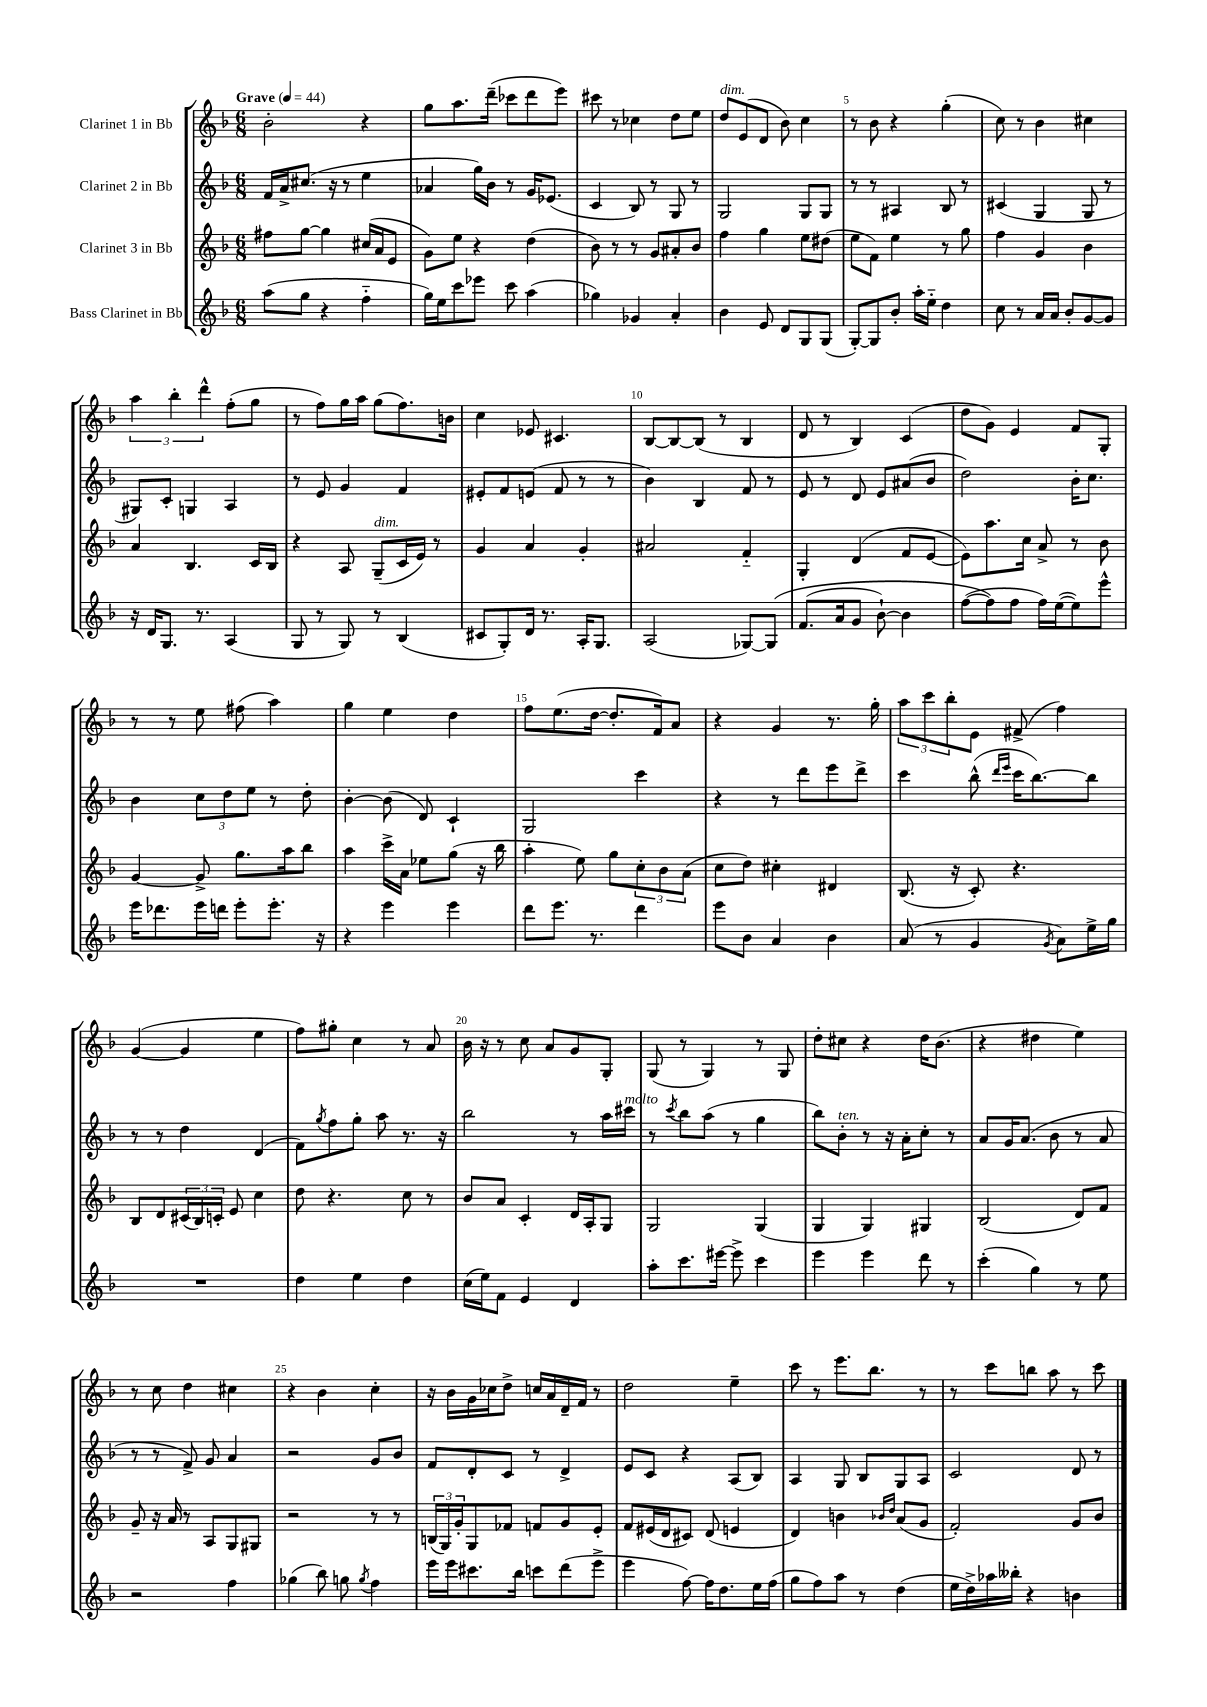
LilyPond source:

<<
\new StaffGroup <<
\new Staff = "s0" \with { instrumentName = "Clarinet 1 in Bb" } {
    \clef treble \key f \major \numericTimeSignature \time 6/8 \tempo "Grave" 4 = 44
    bes'2-. r4 |
    g''8 a''8. d'''16--( ces'''8 d'''8 e'''8) |
    cis'''8 r8 ces''4 d''8 e''8 |
    d''8^\markup { \italic "dim." } e'8( d'8 bes'8) c''4 |
    r8 bes'8 r4 g''4-.( |
    c''8) r8 bes'4 cis''4 |
    \tuplet 3/2 { a''4 bes''4-. d'''4-^ } f''8-.( g''8 |
    r8 f''8) g''16 a''16 g''8( f''8.) b'16 |
    c''4 ees'8 cis'4. |
    bes8~ bes8~ bes8( r8 bes4 |
    d'8 r8 bes4) c'4( |
    d''8 g'8) e'4 f'8 g8-. |
    r8 r8 e''8 fis''8( a''4) |
    g''4 e''4 d''4 |
    f''8 e''8.( d''16~ d''8.-. f'16) a'8 |
    r4 g'4 r8. g''16-. |
    \tuplet 3/2 { a''8 c'''8 bes''8-. } e'8 fis'8->( f''4) |
    g'4~( g'4 e''4 |
    f''8) gis''8-. c''4 r8 a'8 |
    bes'16 r16 r8 c''8 a'8 g'8 g8-. |
    g8( r8 g4) r8 g8 |
    d''8-. cis''8 r4 d''16 bes'8.( |
    r4 dis''4 e''4) |
    r8 c''8 d''4 cis''4 |
    r4 bes'4 c''4-. |
    r16 bes'16 g'16 ces''16 d''8-> c''16 a'16 d'16-- f'16 r8 |
    d''2 e''4-- |
    c'''8 r8 e'''8. bes''8. r8 |
    r8 c'''8 b''8 a''8 r8 c'''8 \bar "|." |
}
\new Staff = "s1" \with { instrumentName = "Clarinet 2 in Bb" } {
    \clef treble \key f \major \numericTimeSignature \time 6/8
    f'16 a'16-> cis''8.( r16 r8 e''4 |
    aes'4 g''16) bes'16 r8 g'16 ees'8.( |
    c'4 bes8) r8 g8 r8 |
    g2 g8 g8 |
    r8 r8 ais4 bes8 r8 |
    cis'4( g4 g8 r8 |
    gis8) c'8-. g4 a4 |
    r8 e'8 g'4 f'4 |
    eis'8-. f'8 e'8( f'8 r8 r8 |
    bes'4) bes4 f'8 r8 |
    e'8 r8 d'8 e'8 ais'8( bes'8 |
    d''2) bes'16-. c''8. |
    bes'4 \tuplet 3/2 { c''8 d''8 e''8 } r8 d''8-. |
    bes'4~-. bes'8( d'8) c'4-! |
    g2 c'''4 |
    r4 r8 d'''8 e'''8 d'''8-> |
    c'''4 bes''8-^( \grace { d'''16 e'''16 } c'''16 bes''8.~) bes''8 |
    r8 r8 d''4 d'4( |
    f'8) \acciaccatura { g''8 } f''8 g''8-. a''8 r8. r16 |
    bes''2 r8 a''16 cis'''16^\markup { \italic "molto" } |
    r8 \acciaccatura { c'''8 } bes''8 a''8( r8 g''4 |
    bes''8) bes'8-.^\markup { \italic "ten." } r8 r16 a'16-. c''8-. r8 |
    a'8 g'16 a'8.( bes'8 r8 a'8 |
    r8 r8 f'8->) g'8 a'4 |
    r2 g'8 bes'8 |
    f'8 d'8-. c'8 r8 d'4-> |
    e'8 c'8 r4 a8( bes8) |
    a4 g8 bes8 g8 a8 |
    c'2 d'8 r8 \bar "|." |
}
\new Staff = "s2" \with { instrumentName = "Clarinet 3 in Bb" } {
    \clef treble \key f \major \numericTimeSignature \time 6/8
    fis''8 g''8~ g''4 cis''16( a'16 e'8 |
    g'8) e''8 r4 d''4( |
    bes'8) r8 r8 g'8 ais'8-. bes'8 |
    f''4 g''4 e''8 dis''8( |
    e''8 f'8) e''4 r8 g''8 |
    f''4 g'4 bes'4 |
    a'4 bes4. c'16 bes16 |
    r4 a8 g8--^\markup { \italic "dim." }( c'16 e'16) r8 |
    g'4 a'4 g'4-. |
    ais'2 f'4-_ |
    g4-. d'4( f'8 e'8~ |
    e'8) a''8. c''16 a'8-> r8 bes'8 |
    g'4~ g'8-> g''8. a''16 bes''8 |
    a''4 c'''16-> a'16 ees''8 g''8( r16 bes''16 |
    a''4-. e''8) g''8 \tuplet 3/2 { c''8-. bes'8 a'8( } |
    c''8 d''8) cis''4-. dis'4 |
    bes8.( r16 c'8-.) r4. |
    bes8 d'8 \tuplet 3/2 { cis'16( bes16) c'16-. } e'8 c''4 |
    d''8 r4. c''8 r8 |
    bes'8 a'8 c'4-. d'16 a16-. g8 |
    g2 g4( |
    g4 g4) gis4 |
    bes2( d'8) f'8 |
    g'8-- r16 a'16 r8 a8 g8 gis8 |
    r2 r8 r8 |
    \tuplet 3/2 { b16( g16) g'16-. } g8 fes'8 f'8 g'8 e'8-. |
    f'8 eis'16( d'16 cis'8) d'8( e'4 |
    d'4) b'4 \grace { bes'16 d''16 } a'8( g'8 |
    f'2-.) g'8 bes'8 \bar "|." |
}
\new Staff = "s3" \with { instrumentName = "Bass Clarinet in Bb" } {
    \clef treble \key f \major \numericTimeSignature \time 6/8
    a''8( g''8 r4 f''4-_ |
    g''16) e''16 c'''8 ees'''8 c'''8 a''4( |
    ges''4) ges'4 a'4-. |
    bes'4 e'8 d'8 g8 g8( |
    g8~-.) g8 bes'8-. a''16-. e''16-_ d''4 |
    c''8 r8 a'16 a'16 bes'8-. g'8~ g'8 |
    r16 d'16 g8. r8. a4( |
    g8 r8 g8) r8 bes4( |
    cis'8 g8-.) d'16 r8. a16-. g8. |
    a2( ges8~) ges8\( |
    f'8.( a'16 g'8 bes'8~-!) bes'4 |
    f''8~( f''8\) f''8 f''16) e''16~( e''8) e'''8-^ |
    e'''16 des'''8. e'''16 d'''16 e'''8-. e'''8.-. r16 |
    r4 e'''4 e'''4 |
    d'''8 e'''8. r8. d'''4 |
    e'''8 bes'8 a'4 bes'4 |
    a'8( r8 g'4 \acciaccatura { g'8 } a'8) e''16-> g''16 |
    R2. |
    d''4 e''4 d''4 |
    c''16( e''16) f'8 e'4 d'4 |
    a''8-. c'''8. eis'''16~ eis'''8-> c'''4 |
    e'''4 e'''4 d'''8 r8 |
    c'''4-.( g''4) r8 e''8 |
    r2 f''4 |
    ges''4( bes''8) g''8 \acciaccatura { g''8 } f''4 |
    e'''16 e'''16 cis'''8. bes''16 c'''8 d'''8( e'''8-> |
    e'''4 f''8~) f''16 d''8. e''16 f''16( |
    g''8 f''8) a''8 r8 d''4( |
    e''16 d''16->) aes''16 beses''16-. r4 b'4 \bar "|." |
}
>>
>>
\layout { \context { \Score \override BarNumber.break-visibility = ##(#f #t #t) barNumberVisibility = #(every-nth-bar-number-visible 5) } }
